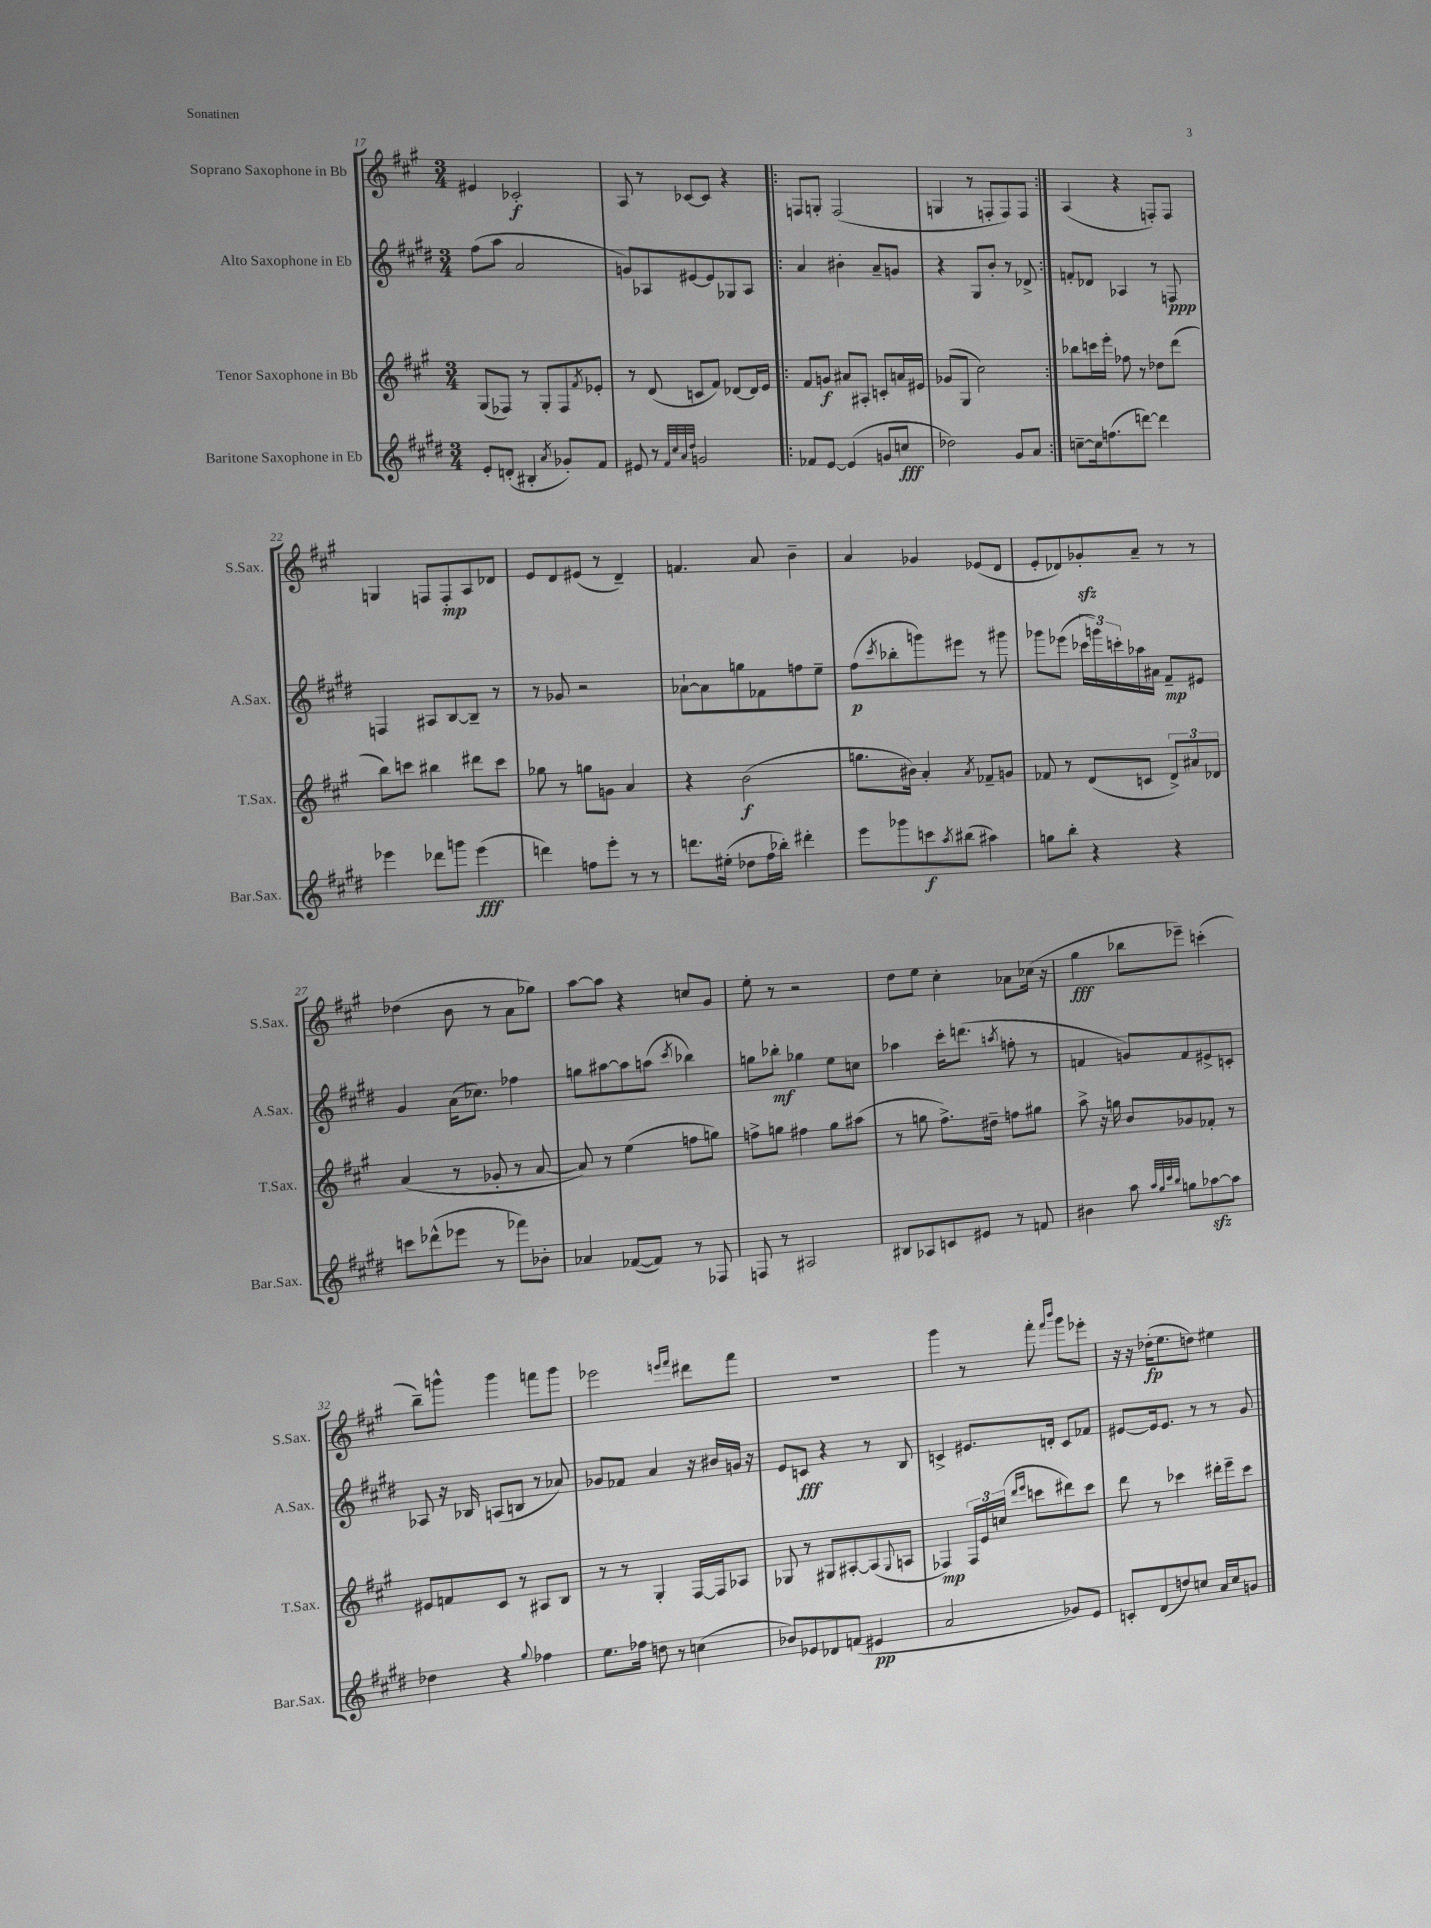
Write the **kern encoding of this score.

**kern	**dynam	**kern	**dynam	**kern	**dynam	**kern	**dynam
*part4	*part4	*part3	*part3	*part2	*part2	*part1	*part1
*staff4	*staff4	*staff3	*staff3	*staff2	*staff2	*staff1	*staff1
*I"Baritone Saxophone in Eb	*	*I"Tenor Saxophone in Bb	*	*I"Alto Saxophone in Eb	*	*I"Soprano Saxophone in Bb	*
*I'Bar.Sax.	*	*I'T.Sax.	*	*I'A.Sax.	*	*I'S.Sax.	*
*clefG2	*	*clefG2	*	*clefG2	*	*clefG2	*
*k[f#c#g#d#]	*	*k[f#c#g#]	*	*k[f#c#g#d#]	*	*k[f#c#g#]	*
*M3/4	*	*M3/4	*	*M3/4	*	*M3/4	*
=17	=17	=17	=17	=17	=17	=17	=17
8e'/L	.	(8G#/L	.	(8ff#\L	.	4e#X/	.
(8dn'/J	.	8F-X/J)	.	8aa\J	.	.	.
4B#X'/	.	8r	.	2a/	.	2c-X'/	f
.	.	8G#'/L	.	.	.	.	.
8qa/	.	.	.	.	.	.	.
8g-X'/L)	.	8F-/	.	.	.	.	.
.	.	8qf#/	.	.	.	.	.
8f#/J	.	8e-X'/J	.	.	.	.	.
=18	=18	=18	=18	=18	=18	=18	=18
8e#X/	.	8r	.	8gn/L)	.	8A/	.
8r	.	(8d/	.	8A-X/	.	8r	.
32qqf#/LLL	.	.	.	.	.	.	.
32qqcc#/	.	.	.	.	.	.	.
32qqa/	.	.	.	.	.	.	.
32qqdd#/JJJ	.	.	.	.	.	.	.
2gn/	.	8cn/L	.	[8e#X/	.	[8c-X/L	.
.	.	8f#/J)	.	8e#/]	.	8c-/J]	.
.	.	[8d-X/L	.	8G-X/	.	4r	.
.	.	16d-/L]	.	8A-/J	.	.	.
.	.	16e/JJ	.	.	.	.	.
=19!|:	=19!|:	=19!|:	=19!|:	=19!|:	=19!|:	=19!|:	=19!|:
8f-X/L	.	8f#/L	.	4a/	.	8Fn/L	.
[8e/J	.	8gn/J	f	.	.	8Gn'/J	.
(4e/]	.	8a#X/L	.	4b#X'\	.	(2F/	.
.	.	8A#X'/J	.	.	.	.	.
8gn/L	.	8cn'/L	.	8a~/L	.	.	.
8ccn/J	fff	16an/L	.	8gn/J	.	.	.
.	.	16e#X/JJ	.	.	.	.	.
=20	=20	=20	=20	=20	=20	=20	=20
2dd-X\)	.	(8g-X/L	.	4r	.	4Gn/	.
.	.	8G#/J	.	.	.	.	.
.	.	2cc#\)	.	8G#/L	.	8r	.
.	.	.	.	8b'/J	.	8Fn'/L	.
8g#/L	.	.	.	8r	.	8F/)	.
8a/J	.	.	.	8d-X^/	.	8F/J	.
=21:|!	=21:|!	=21:|!	=21:|!	=21:|!	=21:|!	=21:|!	=21:|!
[8ccn~\L	.	8bb-X\L	.	8fn'/L	.	(4A/	.
16cc\k]	.	16cccn\L	.	8d-X/J	.	.	.
(8.ffn\	.	16eee'\JJ	.	.	.	.	.
.	.	8ff-X\	.	4A-X/	.	4r	.
[8dddn\J)	.	8r	.	.	.	.	.
4ddd\]	.	8dd-X\L	.	8r	.	8Fn'/L)	.
.	.	(8ddd\J	.	8Fn/	ppp	8F/J	.
!!LO:LB:g=z
=22	=22	=22	=22	=22	=22	=22	=22
4eee-X\	.	8bb\L)	.	4Fn/	.	4Gn/	.
.	.	8cccn\J	.	.	.	.	.
8ddd-X\L	.	4bb#X\	.	8A#X/L	.	8Fn/L	.
8gggn\J	.	.	.	[8B/	.	8F'/	mp
(4eee-\	fff	8ddd#X\L	.	8B~/J]	.	8A/	.
.	.	8ccc\J	.	8r	.	8d-X/J	.
=23	=23	=23	=23	=23	=23	=23	=23
4dddn\)	.	8gg-X\	.	8r	.	8e/L	.
.	.	8r	.	8g-X/	.	8d/	.
8ffn\L	.	8ggn\L	.	2r	.	(8e#X/J	.
8eee'\J	.	8gn\J	.	.	.	8r	.
8r	.	4a/	.	.	.	4d~/)	.
8r	.	.	.	.	.	.	.
=24	=24	=24	=24	=24	=24	=24	=24
8.dddn\L	.	4r	.	[8a-X`\L	.	4.fn/	.
.	.	.	.	8a-\]	.	.	.
(16ee#X'\Jk	.	.	.	.	.	.	.
8dd-X\L	.	(2b\	f	8ggn\	.	.	.
16ff#\L	.	.	.	8f-X\	.	8a/	.
16bb-X'\JJ)	.	.	.	.	.	.	.
4ddd#X'\	.	.	.	8ffn\	.	4b~\	.
.	.	.	.	8ee~\J	.	.	.
=25	=25	=25	=25	=25	=25	=25	=25
8eee\L	.	8.ggn\L	.	(8ff#\L	p	4a/	.
.	.	.	.	8qccc#/	.	.	.
8ggg-X\	.	.	.	8bb-X'\	.	.	.
.	.	16b#X\Jk)	.	.	.	.	.
8cccn\	f	4a'/	.	8gggn\)	.	4g-X/	.
8qaa/	.	.	.	.	.	.	.
(8bb#X\J	.	.	.	8eee#X\J	.	.	.
.	.	8qa/	.	.	.	.	.
4aa#X\)	.	8f-X~/L	.	8r	.	(8e-X/L	.
.	.	8gn/J	.	8ggg#X\	.	8d/J	.
=26	=26	=26	=26	=26	=26	=26	=26
8ggn\L	.	8f-X/	.	8ggg-X\L	.	8e'/L	.
8bb'\J	.	8r	.	(8eee-X\J	.	8d-X/)	.
4r	.	(8d/L	.	24ccc-X\LL	.	8g-Xzz'/	.
.	.	.	.	24gggn\)	.	.	.
.	.	.	.	24cccn'\	.	.	.
.	.	8cn/J	.	16aa-X\	.	8a~/J	.
.	.	.	.	16a#X\JJ	.	.	.
4r	.	12d^/L)	.	8f#~/L	mp	8r	.
.	.	12a#X/	.	.	.	.	.
.	.	.	.	8e#X/J	.	8r	.
.	.	12d-X/J	.	.	.	.	.
!!LO:LB:g=z
=27	=27	=27	=27	=27	=27	=27	=27
8cccn\L	.	(4a/	.	4g#/	.	(4dd-X\	.
(8ddd-X^^\	.	.	.	.	.	.	.
8eee-X\J	.	8r	.	(16a\KL	.	8b\	.
.	.	.	.	8.cc-X\J)	.	.	.
8r	.	8g-X'/	.	.	.	8r	.
8fff-X\L)	.	8r	.	4ff-X\	.	8a\L	.
8b-X'\J	.	[8a/	.	.	.	8gg-X\J)	.
=28	=28	=28	=28	=28	=28	=28	=28
4a-X/	.	8a/])	.	8ggn\L	.	[8aa\L	.
.	.	8r	.	[8aa#X\	.	8aa\J]	.
([8f-X/L	.	(4ee\	.	8aa#\]	.	4r	.
8f-/J])	.	.	.	(8aan\J	.	.	.
.	.	.	.	8qccc#/	.	.	.
8r	.	8ffn\L	.	4bb-X\)	.	8ccn/L	.
8F-X/	.	8ggn\J)	.	.	.	8g#/J	.
=29	=29	=29	=29	=29	=29	=29	=29
8Fn/	.	8ffn^\L	.	8ggn\L	.	8ee'\	.
8r	.	8ggn\J	.	8bb-X'\J	mf	8r	.
2A#X/	.	4ff#X\	.	4gg-X\	.	2r	.
.	.	8gg\L	.	8ee\L	.	.	.
.	.	(8aa#X\J	.	8ccn\J	.	.	.
=30	=30	=30	=30	=30	=30	=30	=30
8B#X/L	.	8r	.	4aa-X\	.	8dd\L	.
8A-X/	.	8ggn\	.	.	.	8ee\J	.
8cn/	.	8.ff#^\L)	.	16ccc#'\KL	.	4cc#'\	.
.	.	.	.	(8.dddn\J	.	.	.
8e#X/J	.	.	.	.	.	.	.
.	.	16dd#X~\Jk	.	.	.	.	.
.	.	.	.	8qaan/	.	.	.
8r	.	8ffn\L	.	8ffn'\	.	8a-X\L	.
8fn/	.	8gg#X\J	.	8r	.	(16cc-X\Jk	.
.	.	.	.	.	.	16r	.
=31	=31	=31	=31	=31	=31	=31	=31
4b#X\	.	8aa^\	.	4fn/	.	4gg#\	fff
.	.	16r	.	.	.	.	.
.	.	16ggn\	.	.	.	.	.
8aa\	.	8b/L	.	8gn/L)	.	8bb-X\L	.
32qqaa/LLL	.	.	.	.	.	.	.
32qqgg#/	.	.	.	.	.	.	.
32qqccc#/	.	.	.	.	.	.	.
32qqbb/JJJ	.	.	.	.	.	.	.
8ggn\L	.	8g-X/	.	8f/	.	8eee-X~\J)	.
[8aa-Xzz\	.	8f-X'/J	.	8e#X^/	.	(4cccn'\	.
8aa-\J]	.	8r	.	8cn'/J	.	.	.
!!LO:LB:g=z
=32	=32	=32	=32	=32	=32	=32	=32
4dd-X\	.	8e#X/L	.	8A-X/	.	8bb~\L)	.
.	.	8fn/	.	16r	.	8gggn^^\J	.
.	.	.	.	16B-X/	.	.	.
4r	.	8c#/J	.	(8An/L	.	4ggg\	.
.	.	8r	.	8Bn/J	.	.	.
8qqgg#/	.	.	.	.	.	.	.
4ff-X\	.	8A#X/L	.	8r	.	8fffn\L	.
.	.	8B/J	.	8a-X/)	.	8ggg\J	.
=33	=33	=33	=33	=33	=33	=33	=33
8.ee\L	.	8r	.	8g-X/L	.	2eee-X\	.
.	.	8r	.	8f-X/J	.	.	.
16ff-X\Jk	.	.	.	.	.	.	.
8ddn\	.	4G#'/	.	4a/	.	.	.
8r	.	.	.	.	.	.	.
.	.	.	.	.	.	16qqeeen/LL	.
.	.	.	.	.	.	16qqfff#/JJ	.
(4ccn\	.	[16F#/LL	.	16r	.	8ddd#X\L	.
.	.	16F#/J]	.	16b#X/LL	.	.	.
.	.	8A-X/J	.	16gn/JJ	.	8fff#\J	.
.	.	.	.	16r	.	.	.
=34	=34	=34	=34	=34	=34	=34	=34
8b-X/L)	.	8G-X/	.	8e/L	.	2.r	.
8e-X/	.	8r	.	8cn/J	fff	.	.
8d-X/	.	8G#X/L	.	4r	.	.	.
(8fn/J	.	[8A#X'/	.	.	.	.	.
4e#X/	pp	(8A#/]	.	8r	.	.	.
.	.	8qqG#/	.	.	.	.	.
.	.	8An/J	.	8B/	.	.	.
=35	=35	=35	=35	=35	=35	=35	=35
2a/	.	4F-X/)	mp	4cn^/	.	4ggg#\	.
.	.	24F-/LL	.	8.e#X/L	.	8r	.
.	.	24e/	.	.	.	.	.
.	.	(24ccn/JJ	.	.	.	.	.
.	.	16qqddd/LL	.	.	.	.	.
.	.	16qqeee/JJ	.	.	.	.	.
.	.	8cccn\L	.	.	.	8fff#'\	.
.	.	.	.	16dn'/Jk	.	.	.
.	.	.	.	.	.	16qqfff#/LL	.
.	.	.	.	.	.	16qqbbb/JJ	.
8g-X/L)	.	8ddd#X\)	.	8c/L	.	8ggg#\L	.
8e/J	.	8ccc\J	.	8f-X/J	.	8eee-X'\J	.
=36	=36	=36	=36	=36	=36	=36	=36
8cn'/L	.	8ddd\	.	[8e#X/L	.	16r	.
.	.	.	.	.	.	16r	.
(8d#/	.	8r	.	16e#/k]	.	(16dd-X'\KL	fp
.	.	.	.	8.e#/J	.	8.ee\	.
8ddn/)	.	4ccc-X\	.	.	.	.	.
8ccn/J	.	.	.	8r	.	8ddn\J)	.
16a/LL	.	16ddd#X'\LL	.	8r	.	4ee#X\	.
16cc/J	.	16eee~\J	.	.	.	.	.
8gn/J	.	8ccc-\J	.	8g#/	.	.	.
==	==	==	==	==	==	==	==
*-	*-	*-	*-	*-	*-	*-	*-
